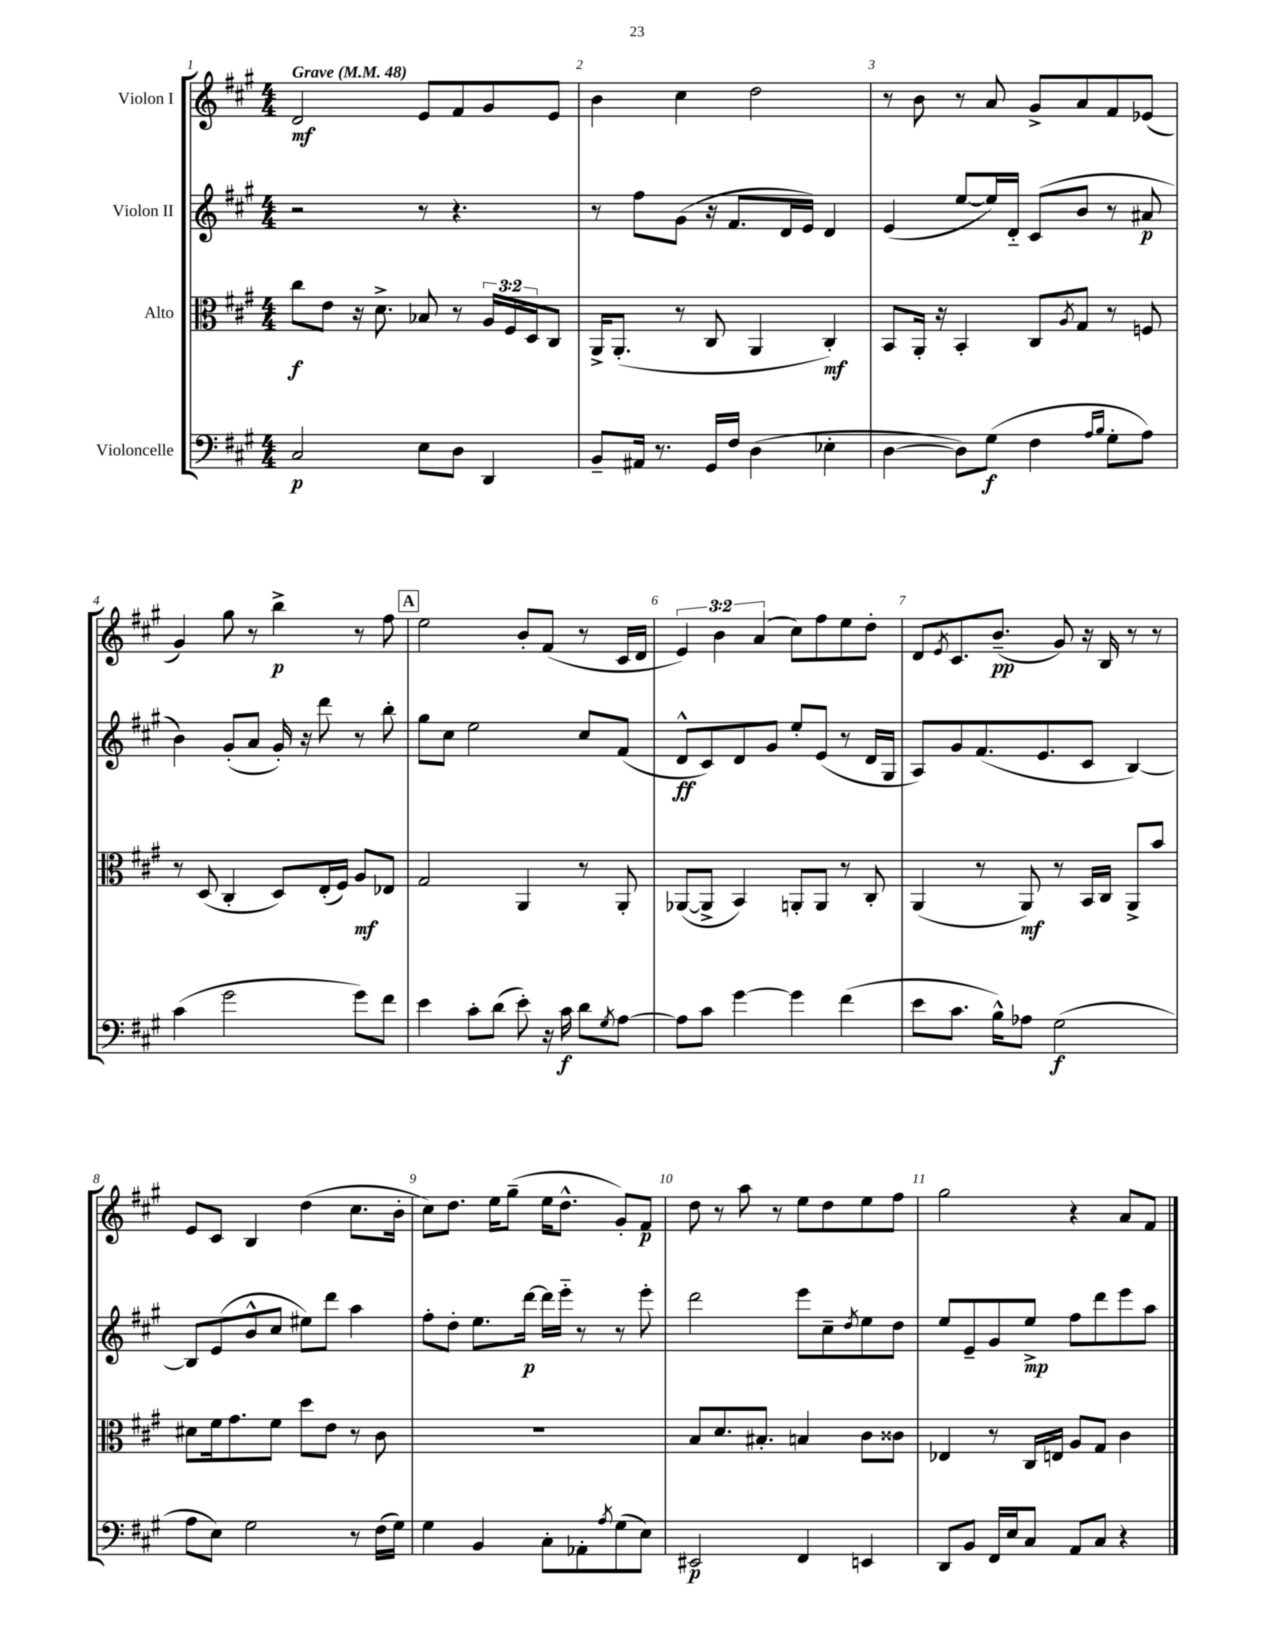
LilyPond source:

<<
\new StaffGroup <<
\new Staff = "s0" \with { instrumentName = "Violon I" } {
    \clef treble \key a \major \numericTimeSignature \time 4/4 \override Staff.TupletNumber.text = #tuplet-number::calc-fraction-text \tempo "Grave" 4 = 48
    d'2\mf e'8 fis'8 gis'8 e'8 |
    b'4 cis''4 d''2 |
    r8 b'8 r8 a'8 gis'8-> a'8 fis'8 ees'8( |
    gis'4) gis''8 r8 b''4->\p r8 fis''8 |
    \mark \markup { \box "A" } e''2 b'8-. fis'8( r8 cis'16 d'16 |
    \tuplet 3/2 { e'4) b'4 a'4( } cis''8) fis''8 e''8 d''8-. |
    d'8 \acciaccatura { e'8 } cis'8. b'8.--\pp( gis'8) r16 b16 r8 r8 |
    e'8 cis'8 b4 d''4( cis''8. b'16-. |
    cis''8) d''8. e''16 gis''8--( e''16 d''8.-^ gis'8-.) fis'8\p |
    d''8 r8 a''8 r8 e''8 d''8 e''8 fis''8 |
    gis''2 r4 a'8 fis'8 \bar "|." |
}
\new Staff = "s1" \with { instrumentName = "Violon II" } {
    \clef treble \key a \major \numericTimeSignature \time 4/4
    r2 r8 r4. |
    r8 fis''8 gis'8( r16 fis'8. d'16 e'16) d'4 |
    e'4( e''8~ e''16) d'16-_ cis'8( b'8 r8 ais'8\p |
    b'4) gis'8-.( a'8 gis'16-.) r16 d'''8 r8 b''8-. |
    \mark \markup { \box "A" } gis''8 cis''8 e''2 cis''8 fis'8( |
    d'8-^\ff cis'8) d'8 gis'8 e''8-. e'8( r8 d'16 gis16 |
    a8) gis'8 fis'8.( e'8. cis'8 b4~) |
    b8 e'8( b'8-^ cis''8 eis''8) d'''8 a''4 |
    fis''8-. d''8-. e''8. d'''16~\p d'''16 e'''16-_ r8 r8 e'''8-. |
    d'''2 e'''8 cis''8-- \acciaccatura { d''8 } e''8 d''8 |
    e''8 e'8-- gis'8 e''8->\mp fis''8 d'''8 e'''8 a''8 \bar "|." |
}
\new Staff = "s2" \with { instrumentName = "Alto" } {
    \clef alto \key a \major \numericTimeSignature \time 4/4 \override Staff.TupletNumber.text = #tuplet-number::calc-fraction-text
    cis''8\f e'8 r16 d'8.-> bes8 r8 \tuplet 3/2 { a16 fis16 d16 } cis8 |
    a,16-> a,8.-.( r8 cis8 a,4 cis4-.\mf) |
    b,8 a,16-. r16 b,4-. cis8 \acciaccatura { a8 } gis8 r8 f8 |
    r8 d8( cis4-. d8) e16-.( fis16) a8\mf ees8 |
    \mark \markup { \box "A" } gis2 a,4 r8 a,8-. |
    aes,8~( aes,8-> b,4) a,8-. a,8 r8 cis8-. |
    a,4( r8 a,8\mf) r8 b,16 cis16 a,8-> b'8 |
    dis'8 fis'16 gis'8. fis'8 d''8 e'8 r8 cis'8 |
    r1 |
    b8 d'8. bis8.-. b4 cis'8 cisis'8 |
    ees4 r8 cis16 e16 a8 gis8 cis'4 \bar "|." |
}
\new Staff = "s3" \with { instrumentName = "Violoncelle" } {
    \clef bass \key a \major \numericTimeSignature \time 4/4
    cis2\p e8 d8 d,4 |
    b,8-- ais,16 r8. gis,16 fis16 d4( ees4-. |
    d4~ d8) gis8\f( fis4 \grace { a16 b16 } gis8-. a8) |
    cis'4( gis'2 gis'8) fis'8 |
    \mark \markup { \box "A" } e'4 cis'8-. d'8( e'8-.) r16 cis'16\f d'8 \acciaccatura { gis8 } a8~ |
    a8 cis'8 gis'4~ gis'4 fis'4( |
    e'8 cis'8. b16-^) aes8 gis2\f( |
    a8 e8) gis2 r8 fis16( gis16) |
    gis4 b,4 cis8-. aes,8-. \acciaccatura { a8 } gis8( e8) |
    eis,2\p fis,4 e,4 |
    d,8 b,8 fis,16 e16 cis8 a,8 cis8 r4 \bar "|." |
}
>>
>>
\layout { \context { \Score \override BarNumber.break-visibility = ##(#f #t #t) barNumberVisibility = #all-bar-numbers-visible } }
